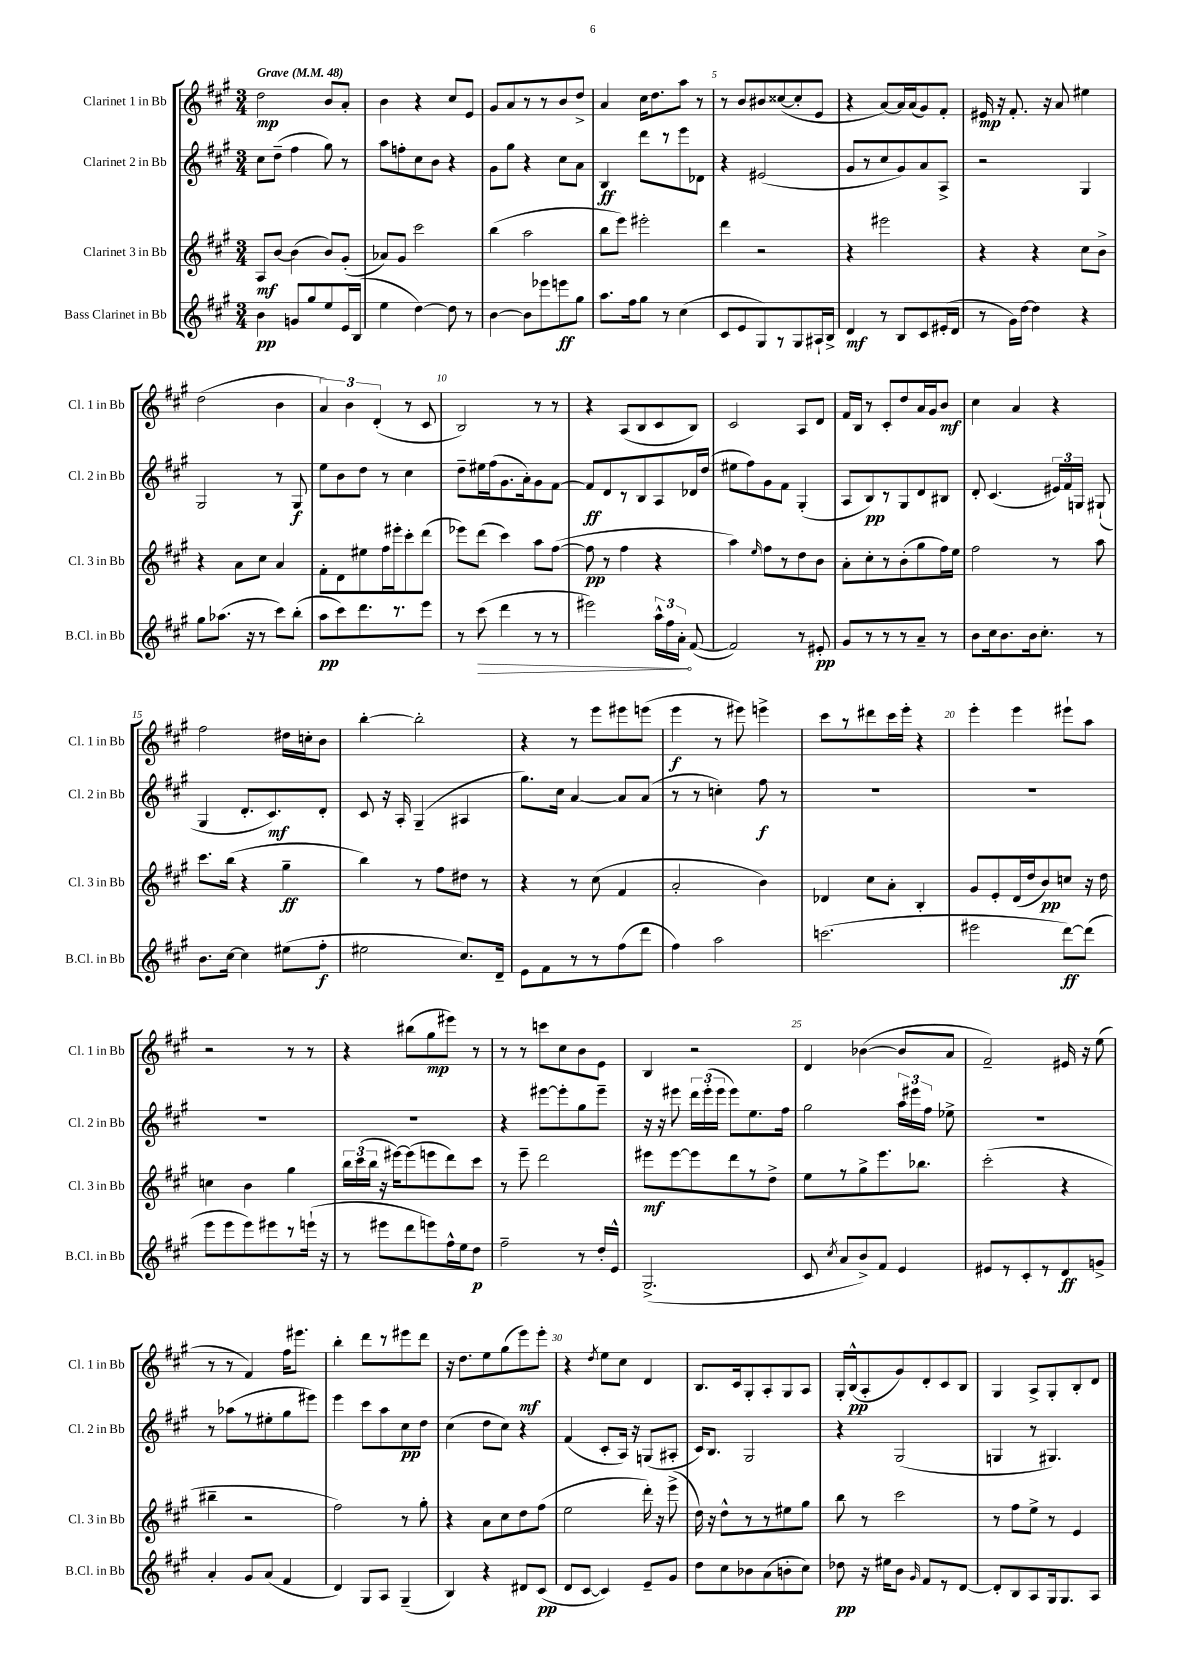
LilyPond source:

<<
\new StaffGroup <<
\new Staff = "s0" \with { instrumentName = "Clarinet 1 in Bb" shortInstrumentName = "Cl. 1 in Bb" } {
    \clef treble \key a \major \numericTimeSignature \time 3/4 \tempo "Grave" 4 = 48
    \autoBeamOff d''2\mp b'8[ a'8]-. |
    b'4 r4 cis''8[ e'8] |
    gis'8[ a'8 r8 r8 b'8 d''8]-> |
    a'4 cis''16[ d''8. a''8] r8 |
    r8 b'8[ bis'8 cisis''8~( cisis''8-. e'8] |
    r4 a'8[~) a'16 a'16( gis'8) fis'8]-. |
    eis'16\mp r16 fis'8.-. r16 a'8 eis''4 |
    d''2( b'4 |
    \tuplet 3/2 { a'4) b'4 d'4-.( } r8 cis'8 |
    b2) r8 r8 |
    r4 a8[( b8 cis'8 b8]) |
    cis'2 a8[ d'8] |
    fis'16[ b16] r8 cis'8[-. d''8 a'16 gis'16 b'8]\mf |
    cis''4 a'4 r4 |
    fis''2 dis''16[ c''16-. b'8] |
    b''4~-. b''2-. |
    r4 r8 e'''8[ eis'''8 e'''8]( |
    e'''4\f r8 eis'''8) e'''4-> |
    cis'''8[ r8 dis'''8 cis'''16 e'''16]-. r4 |
    e'''4-. e'''4 eis'''8[-! a''8] |
    r2 r8 r8 |
    r4 bis''8[( gis''8\mp eis'''8]) r8 |
    r8 r8 c'''8[ cis''8 b'8 e'8] |
    b4 r2 |
    d'4 bes'4~( bes'8[ a'8] |
    fis'2--) eis'16 r16 e''8( |
    r8 r8 fis'4) fis''16[ eis'''8.] |
    b''4-. d'''8[ r8 eis'''8 d'''8] |
    r16 d''8.[ e''8 gis''8( e'''8\mf) e'''8]-. |
    r4 \acciaccatura { d''8 } e''8[ cis''8] d'4 |
    b8.[ cis'16 gis8-. a8-. gis8 a8] |
    gis16[-. b16-^\pp( a8-. gis'8) d'8-. cis'8 b8] |
    gis4 a8[-> gis8-. b8-. d'8] \bar "|." |
}
\new Staff = "s1" \with { instrumentName = "Clarinet 2 in Bb" shortInstrumentName = "Cl. 2 in Bb" } {
    \clef treble \key a \major \numericTimeSignature \time 3/4
    \autoBeamOff cis''8[ d''8]--( fis''4 gis''8) r8 |
    a''8[ f''8-. cis''8 b'8] r4 |
    gis'8[ gis''8] r4 cis''8[ a'8] |
    b4\ff d'''8[ r8 e'''8 des'8] |
    r4 eis'2( |
    gis'8[ r8 cis''8 gis'8) a'8 a8]-> |
    r2 gis4 |
    gis2 r8 gis8\f |
    e''8[ b'8 d''8] r8 cis''4 |
    d''8[-- eis''16 fis''16( gis'8. a'16-.) gis'8 fis'8]~ |
    fis'8[\ff d'8 r8 b8 a8 des'16 d''16]( |
    eis''8[ fis''8) gis'8 fis'8] gis4-.( |
    a8[ b8\pp) r8 gis8 d'8 bis8] |
    d'8-. cis'4.( \tuplet 3/2 { eis'16[) fis'16 g16] } gis8-!( |
    gis4 d'8.[-. cis'8.\mf) d'8]-. |
    cis'8 r16 a16-. gis4--( ais4 |
    gis''8.[) cis''16] a'4~ a'8[ a'8]( |
    r8 r8 c''4-.) fis''8\f r8 |
    R2. |
    R2. |
    R2. |
    R2. |
    r4 eis'''8[~ eis'''8-. gis''8 eis'''8]-- |
    r16 r16 eis'''8 \tuplet 3/2 { d'''16[ eis'''16-.( eis'''16] } eis'''8[) e''8. fis''16] |
    gis''2 \tuplet 3/2 { a''16[ eis'''16 fis''16] } ees''8-> |
    R2. |
    r8 aes''8[( r8 eis''8-. gis''8 eis'''8]) |
    e'''4 cis'''8[ a''8 cis''8\pp d''8] |
    cis''4( d''8[ cis''8]) r4 |
    fis'4( cis'8[-. a16]) r16 g8[( ais8]-. |
    cis'16[) b8.] gis2 |
    r4 gis2( |
    g4 r8 gis4.) \bar "|." |
}
\new Staff = "s2" \with { instrumentName = "Clarinet 3 in Bb" shortInstrumentName = "Cl. 3 in Bb" } {
    \clef treble \key a \major \numericTimeSignature \time 3/4
    \autoBeamOff a8[\mf b'8]~ b'4( b'8[) gis'8]-.( |
    aes'8[) gis'8] cis'''2 |
    b''4( a''2 |
    b''8[ e'''8]) eis'''2-. |
    d'''4 r2 |
    r4 eis'''2 |
    r4 r4 cis''8[ b'8]-> |
    r4 a'8[ cis''8] a'4 |
    fis'8[-. d'8 eis''8 fis''16 eis'''16-. cis'''8-. d'''8]( |
    ees'''8[) d'''8]( cis'''4) a''8[ fis''8]~( |
    fis''8\pp r8 fis''4 r4 |
    a''4) \grace { e''16 } fis''8[ r8 d''8 b'8] |
    a'8[-. cis''8-. r8 b'8-.( gis''8 fis''16) e''16] |
    fis''2 r8 a''8 |
    cis'''8.[ b''16]( r4 gis''4--\ff |
    b''4) r8 fis''8[ dis''8] r8 |
    r4 r8 cis''8( fis'4 |
    a'2-. b'4) |
    des'4 cis''8[ a'8]-. b4-. |
    gis'8[ e'8-. d'16( d''16 b'8\pp) c''8] r16 d''16 |
    c''4 b'4 gis''4 |
    \tuplet 3/2 { b''16[ cis'''16( b''16] } r16 eis'''16[~) eis'''8( e'''8 d'''8) cis'''8] |
    r8 e'''8-- d'''2 |
    eis'''8[\mf eis'''8~ eis'''8 d'''8 r8 d''8]-> |
    e''8[ r8 gis''8-> e'''8. bes''8.] |
    cis'''2-.( r4 |
    bis''4-- r2 |
    fis''2) r8 gis''8-. |
    r4 a'8[ cis''8 d''8 fis''8]( |
    e''2 d'''16-.) r16 e'''8->( |
    d''16) r16 d''8[-^ r8 r8 eis''8 gis''8] |
    b''8 r8 cis'''2 |
    r8 fis''8[ e''8]-> r8 e'4 \bar "|." |
}
\new Staff = "s3" \with { instrumentName = "Bass Clarinet in Bb" shortInstrumentName = "B.Cl. in Bb" } {
    \clef treble \key a \major \numericTimeSignature \time 3/4
    \autoBeamOff b'4\pp g'8[ gis''8 e''8 e'16 b16]( |
    e''4 d''4~) d''8 r8 |
    b'4~ b'8[ ees'''8 e'''8\ff gis''8] |
    a''8.[ fis''16 gis''8] r8 cis''4( |
    cis'8[ e'8 gis8) r8 gis8 ais16-! b16]-> |
    d'4\mf r8 b8[ cis'8 eis'16-.( d'16] |
    r8 gis'16[) d''16]~ d''4 r4 |
    gis''8[ aes''8.]( r16 r8 cis'''8[) b''8]-.( |
    a''8[\pp cis'''8) d'''8. r8. e'''8] |
    r8 \once \override Hairpin.circled-tip = ##t cis'''8\>( d'''4 r8 r8 |
    eis'''2) \tuplet 3/2 { a''16[-^ fis''16 a'16]-.\! } fis'8~( |
    fis'2) r8 eis'8-.\pp |
    gis'8[ r8 r8 r8 a'8]-- r8 |
    b'8[ cis''16 b'8. b'16 cis''8.]-. r8 |
    b'8.[ cis''16]~ cis''4 eis''8[( fis''8]-.\f |
    eis''2 cis''8.[) d'16]-- |
    e'8[ fis'8 r8 r8 fis''8( d'''8] |
    fis''4) a''2 |
    c'''2.( |
    eis'''2 d'''8[~\ff) d'''8]( |
    e'''8[ e'''8 e'''8) eis'''8 r8 e'''16]-!( r16 |
    r8 eis'''8[ d'''8 e'''8) fis''16-^ e''16 d''8]\p |
    fis''2-- r8 d''16[-. e'16]-^ |
    gis2.->( |
    cis'8 \acciaccatura { cis''8 } a'8[ b'8->) fis'8] e'4 |
    eis'8[ r8 cis'8-. r8 d'8\ff g'8]-> |
    a'4-. gis'8[ a'8]( fis'4 |
    d'4) gis8[ a8] gis4--( |
    b4) r4 dis'8[ cis'8]\pp( |
    d'8[ cis'8]~ cis'4) e'8[-- gis'8] |
    d''8[ cis''8 bes'8 a'8( b'8-. cis''8]) |
    des''8\pp r16 eis''16[ b'8] \grace { gis'16 } fis'8[ r8 d'8]~ |
    d'8[-. b8 a8 gis16 gis8. a8] \bar "|." |
}
>>
>>
\layout { \context { \Score \override BarNumber.break-visibility = ##(#f #t #t) barNumberVisibility = #(every-nth-bar-number-visible 5) } }
